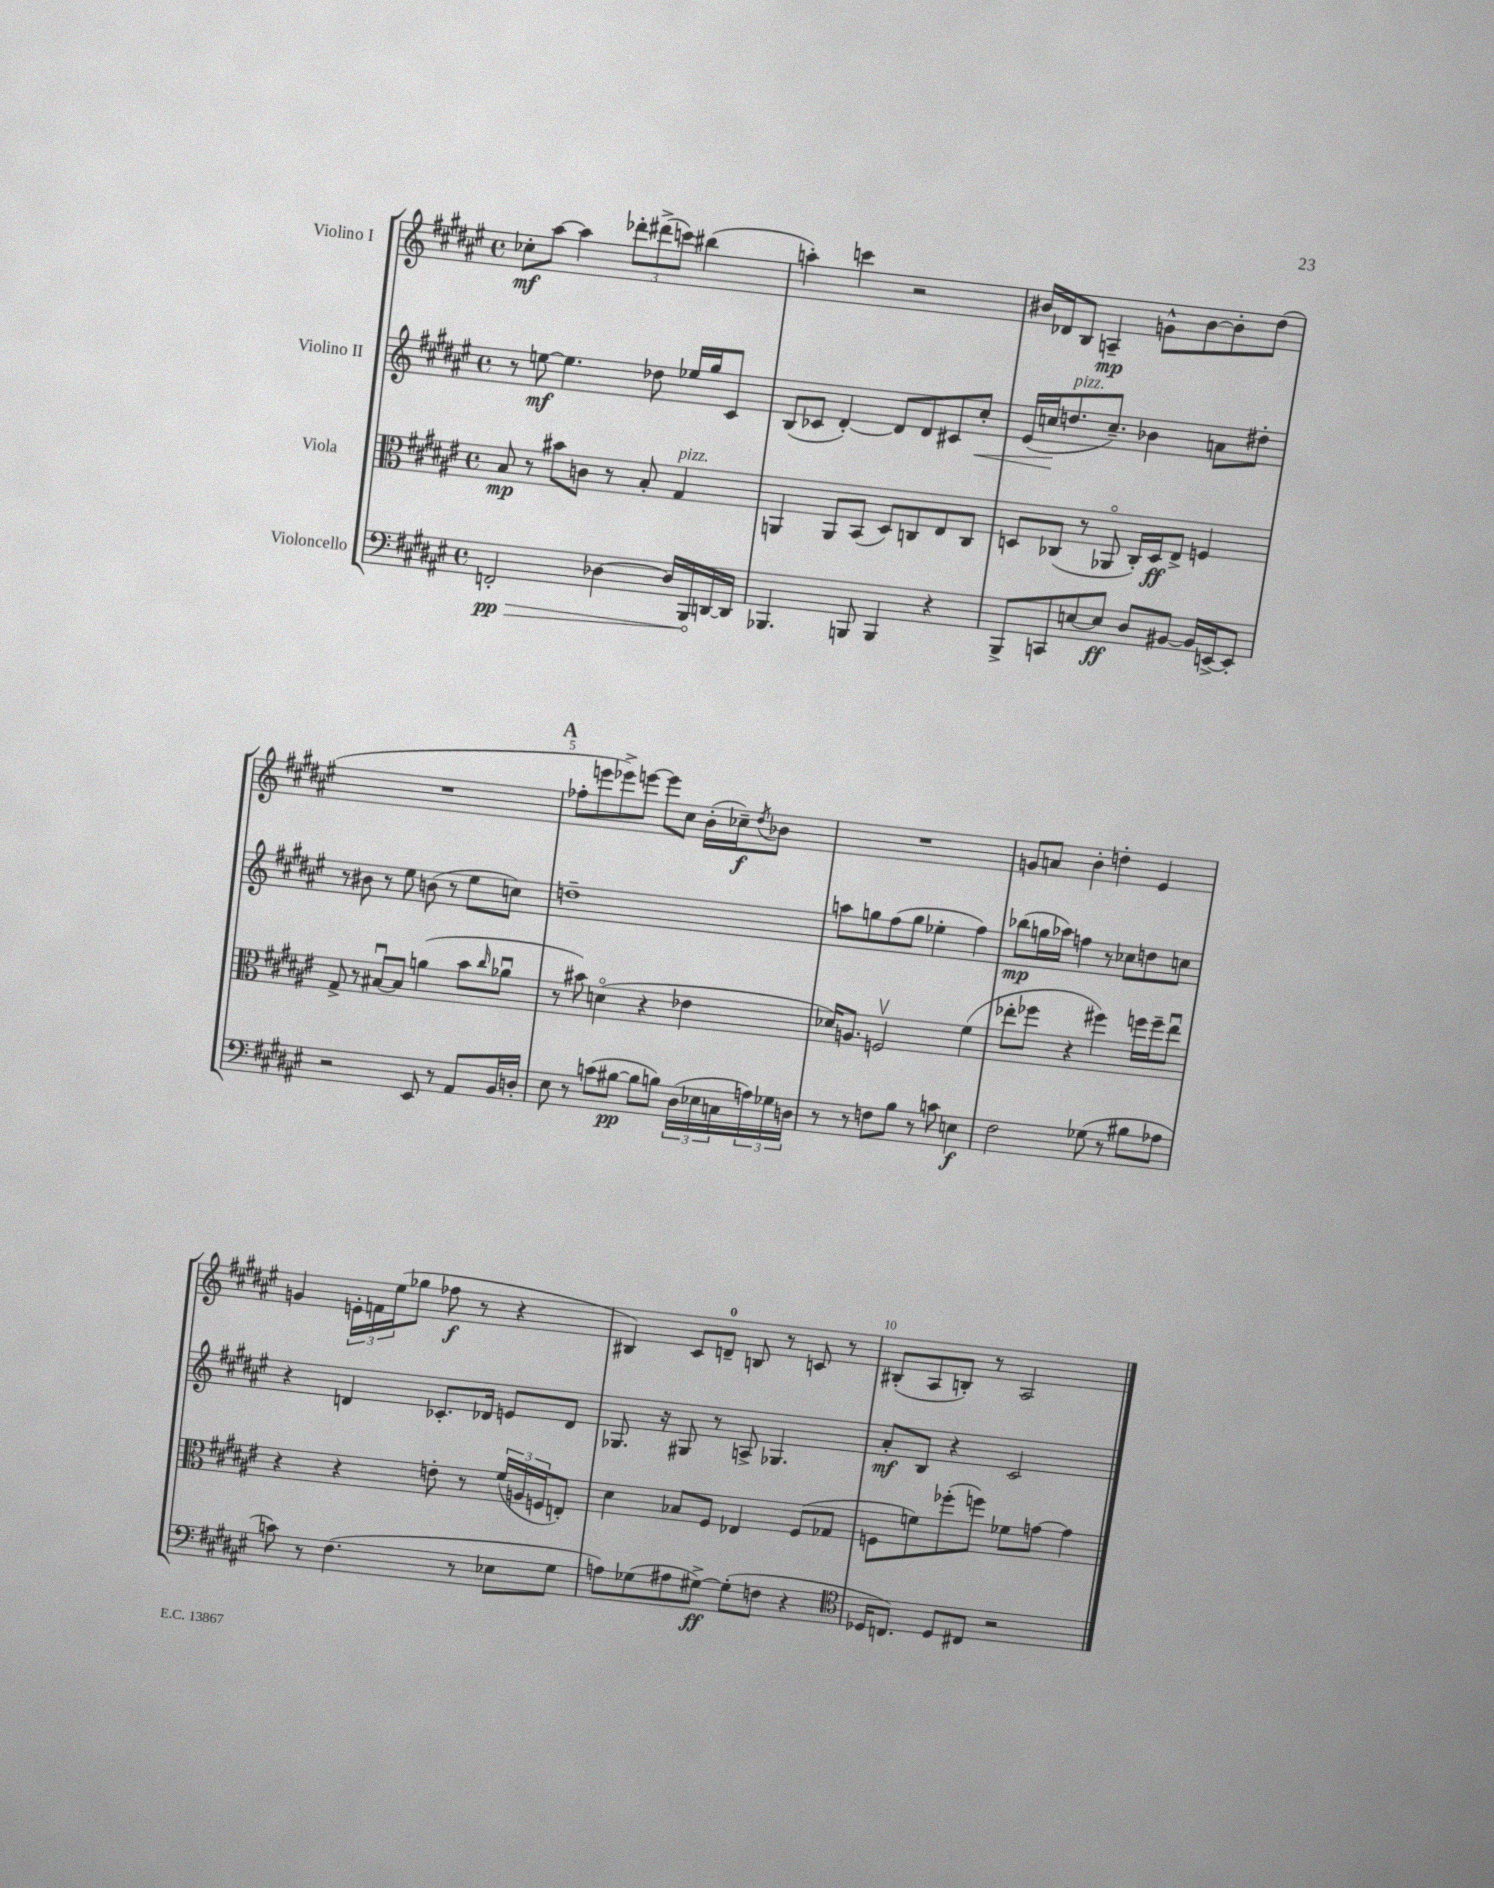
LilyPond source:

<<
\new StaffGroup <<
\new Staff = "s0" \with { instrumentName = "Violino I" } {
    \clef treble \key fis \major \defaultTimeSignature \time 4/4
    ces''8-.\mf ais''8~ ais''4 \tuplet 3/2 { des'''8-. dis'''8->( c'''8) } bis''4( |
    a''4-.) c'''4 r2 |
    bis'16 des'16 b8 a4--\mp g'8-^ bis'8~ bis'8-. dis''8( |
    R1 |
    \mark \markup { \bold "A" } fes''8-. e'''8 ees'''8->) e'''8~ e'''8 cis''8 b'16-.( ces''16--\f) \acciaccatura { dis''8 } bes'8 |
    R1 |
    g'8 a'8 b'4-. d''4-. eis'4 |
    g'4 \tuplet 3/2 { e'16-. f'16 eis''16( } ges''8 fes''8\f r8 r4 |
    bis4) cis'8 d'8-0-- b8 r8 c'8 r8 |
    bis8-.( ais8 b8-.) r8 ais2 \bar "|." |
}
\new Staff = "s1" \with { instrumentName = "Violino II" } {
    \clef treble \key fis \major \defaultTimeSignature \time 4/4
    r8 e''8~\mf e''4. des''8 ees''16 gis''16 cis'8 |
    b8( ces'8 dis'4~-.) dis'8 dis'8 cis'8 cis''8-.\< |
    eis'16( c''16\! d''8.^\markup { \italic "pizz." } c''8.--) bes'4 a'8 dis''8-. |
    r8 bis'8 r8 eis''8 b'8( r8 eis''8 c''8) |
    \mark \markup { \bold "A" } d''1-- |
    a''8 g''8 fis''8( g''8 ees''4-. fis''4) |
    bes''8\mp( g''16 aes''16) f''4 r8 ces''8 d''8 c''8 |
    r4 d'4 ces'8.-. des'16 e'8 des'8 |
    ges8. r16 gis8 r8 a8-> ges4. |
    ais'8-.\mf b8 r4 cis'2 \bar "|." |
}
\new Staff = "s2" \with { instrumentName = "Viola" } {
    \clef alto \key fis \major \defaultTimeSignature \time 4/4
    b8\mp r8 bis'8 c'8 r8 b8-. gis4^\markup { \italic "pizz." } |
    a,4 a,8 b,8( dis8) c8 eis8 c8 |
    d8 ces8( r8 aes,8\flageolet ces16-.) d16\ff eis8-> f4 |
    gis8-> r8 bis8~\downbow bis8 a'4( b'8 \grace { cis''16 } aes'8\downbow |
    \mark \markup { \bold "A" } r8 bis'8) d'4\flageolet( r4 ees'4 |
    des'16) a8. f2\upbow fis'4( |
    ees''8-. fes''8 r4 fis''4) f''16 f''16-- ees''8\downbow |
    r4 r4 e'8-. r8 \tuplet 3/2 { fis'16( a16 f16 } e8-.) |
    dis'4 bes8 fis8 ees4 fis8( ges8 |
    f8 f'8) fes''8-.( f''8) fes'8 g'8~ g'4 \bar "|." |
}
\new Staff = "s3" \with { instrumentName = "Violoncello" } {
    \clef bass \key fis \major \defaultTimeSignature \time 4/4
    \once \override Hairpin.circled-tip = ##t f,2-.\pp\> des4~ des16 b,,16\! d,16~ d,16 |
    bes,,4. b,,8 b,,4 r4 |
    b,,8-> c,8 e8~ e8\ff dis8 bis,8~ bis,16 e,16~-> e,8-. |
    r2 eis,8 r8 ais,8 b,16 d16-. |
    \mark \markup { \bold "A" } eis8 r8 c'8( bis8~\pp bis8 b8) \tuplet 3/2 { dis16( ees16 c16 } \tuplet 3/2 { a16) ges16 d16 } |
    r8 r8 f8 b8 r8 c'8 e4\f |
    fis2 ges8( r8 bis8 aes8 |
    c'8) r8 fis4.( r8 ees8 gis8 |
    a8) ges8( ais8 gis8~->\ff) gis8-.( f8 r4 |
    \clef tenor des16 c8.) des8 cis8 r2 \bar "|." |
}
>>
>>
\layout { \context { \Score \override BarNumber.break-visibility = ##(#f #t #t) barNumberVisibility = #(every-nth-bar-number-visible 5) } }
